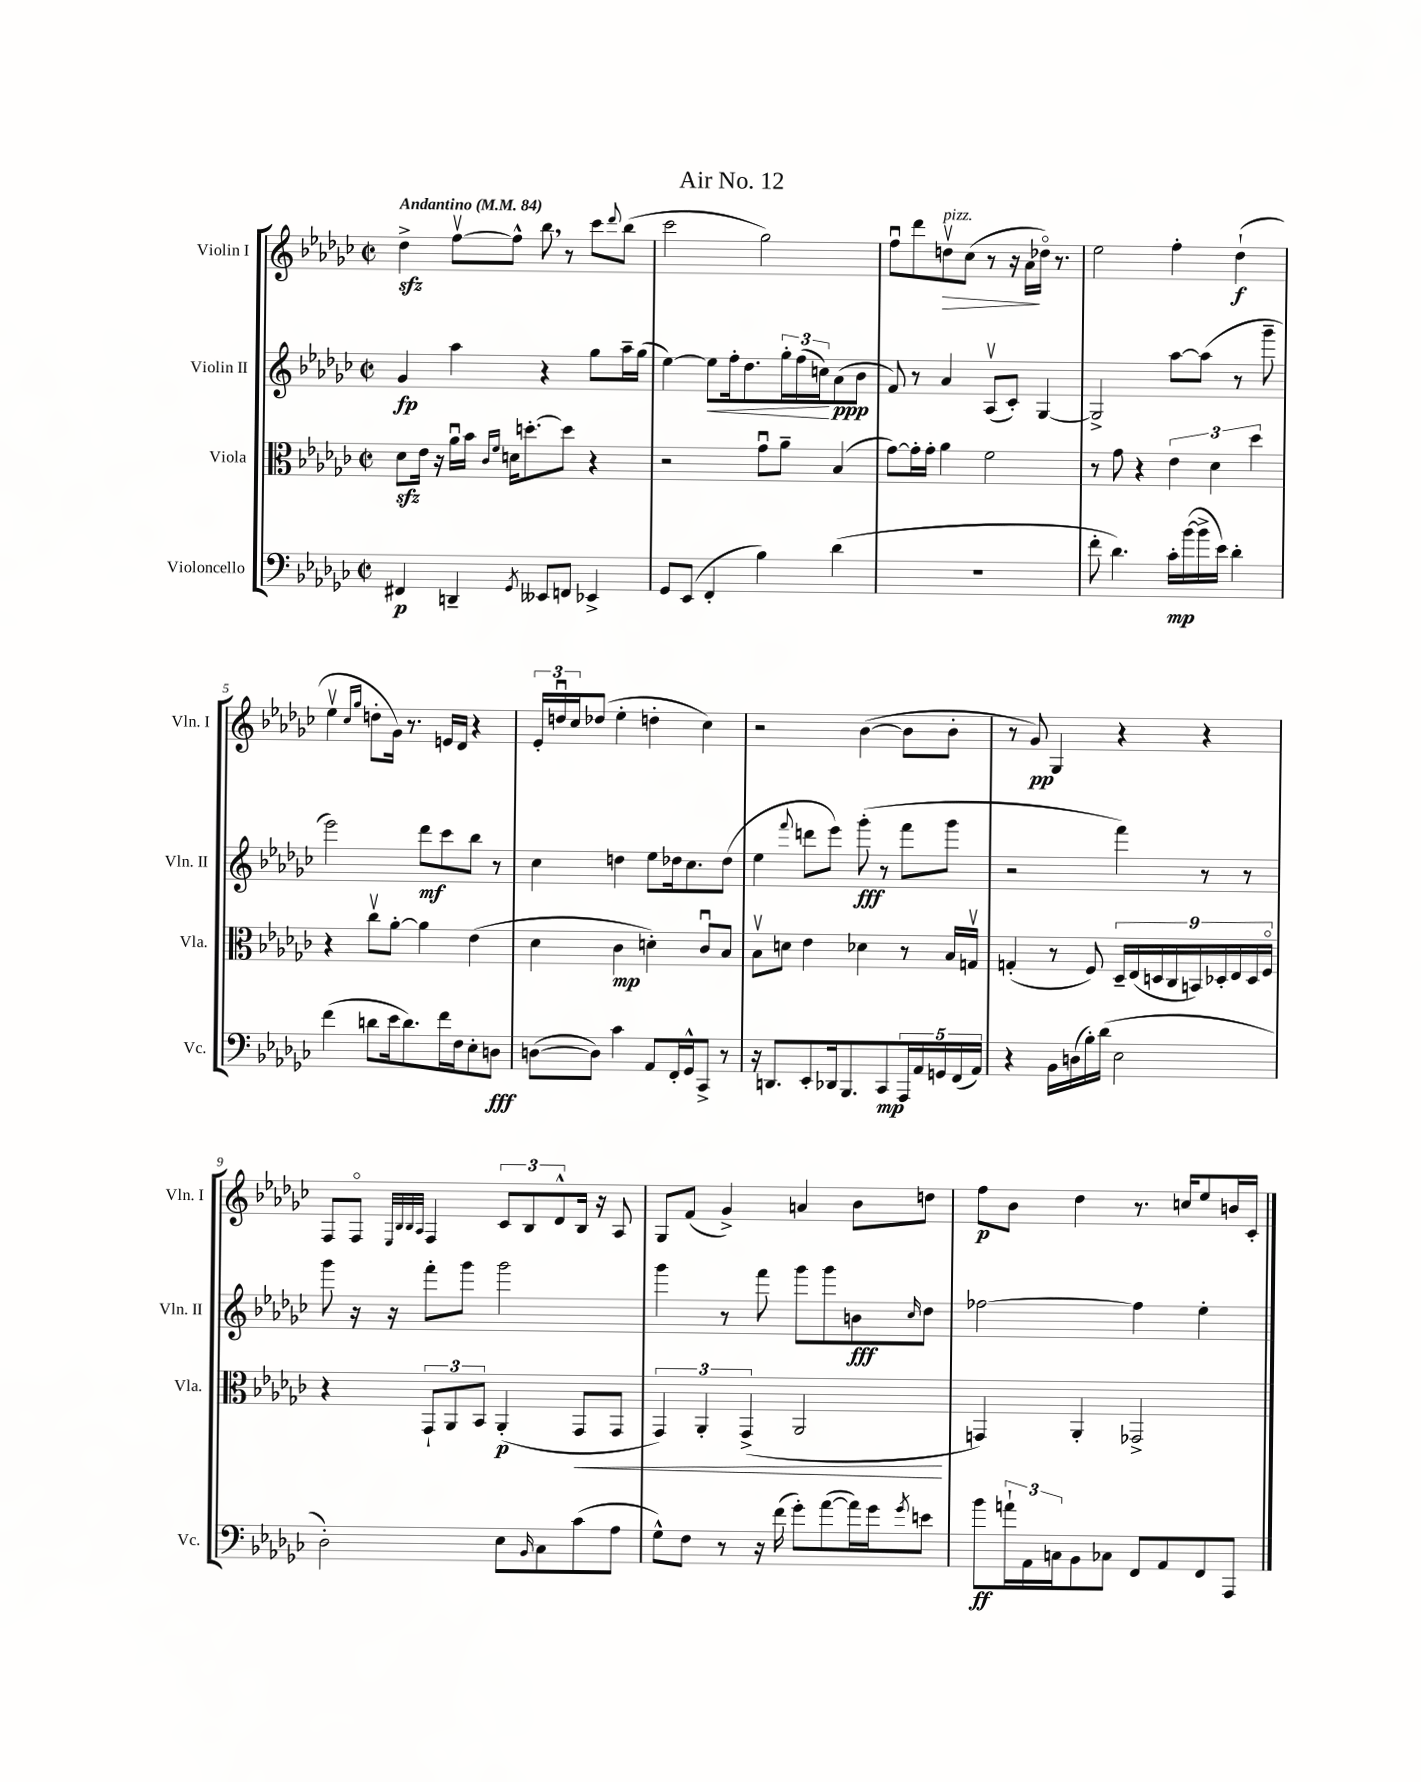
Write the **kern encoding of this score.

**kern	**kern	**kern	**kern
*staff4	*staff3	*staff2	*staff1
*clefF4	*clefC3	*clefG2	*clefG2
*k[b-e-a-d-g-c-]	*k[b-e-a-d-g-c-]	*k[b-e-a-d-g-c-]	*k[b-e-a-d-g-c-]
*M2/2	*M2/2	*M2/2	*M2/2
*met(c|)	*met(c|)	*met(c|)	*met(c|)
*MM84	*MM84	*MM84	*MM84
4FF#	8d-	4g-	4dd-^
.	16e-	.	.
.	16r	.	.
4DD~	16a-u	4aa-	[8ffv
.	16b-	.	.
.	16qqc-	.	.
.	16qqf	.	.
.	16d	.	8ff^^]
.	[8.dd'	.	.
8qGG-	.	.	.
8EE--	.	4r	8bb-
8FF	8dd]	.	8r
4EE-^	4r	8gg-	8ccc-
.	.	.	8qqddd-
.	.	16aa-~	(8bb-
.	.	(16gg-	.
=	=	=	=
8GG-	2r	[4ee-)	2ccc-
(8EE-	.	.	.
4FF'	.	8ee-]	.
.	.	16ff'	.
.	.	8.dd-	.
4B-)	8g-u	.	2gg-)
.	8a-~	24gg-'	.
.	.	(24ff	.
.	.	24cc)	.
(4d-	(4B-	(8a-	.
.	.	8b-	.
=	=	=	=
1r	[8g-)	8f)	8ffu
.	16g-']	8r	8ddd-
.	16g-'	.	.
.	4a-	4a-	8ddv
.	.	.	(8cc-
.	2f	(8A-v	8r
.	.	8c-')	16r
.	.	.	16a-
.	.	[4G-	16dd-o)
.	.	.	8.r
=	=	=	=
8f'	8r	2G-^]	2ee-
4.d-)	8g-	.	.
.	4r	.	.
16c-'	6e-	[8aa-	4ff'
([16b-	.	.	.
16b-^]	.	(8aa-]	.
.	6d-	.	.
16e-)	.	.	.
4d-'	.	8r	(4dd-`
.	6dd-	.	.
.	.	8ggg-~	.
=	=	=	=
(4f	4r	2eee-)	4ee-v
.	.	.	16qqcc-
.	.	.	16qqgg-
8d	8cc-v	.	8dd'
16e-	[8a-'	.	16g-)
8.d)	.	.	8.r
.	4a-]	8ddd-	.
16f	.	8ccc-	16e
16F	.	.	16d-
8E-'	(4e-	8bb-	4r
8D	.	8r	.
=	=	=	=
([8D	4d-	4cc-	24e-'
.	.	.	24ddu
.	.	.	24cc-
8D])	.	.	(8dd-
4c-	4c-	4dd	4ee-'
8AA-	4d')	8ee-	4dd'
16FF'	.	16dd-	.
16GG-^^	.	8.cc-	.
8CC-^	8c-u	.	4cc-)
8r	8B-	(8dd-	.
=	=	=	=
16r	8B-v	4ee-	2r
8.DD	.	.	.
.	8d	.	.
.	.	8qqfff	.
8EE-'	4e-	8ddd	.
16DD-	.	8eee-)	.
8.BBB-	.	.	.
.	4d-	(8ggg-'	([4b-
8CC-	.	8r	.
20AAA-	8r	8fff	8b-]
20AA-	.	.	.
20GG	.	.	.
.	16B-	8ggg-	8b-'
(20FF	.	.	.
.	16Gv	.	.
20AA-)	.	.	.
=	=	=	=
4r	(4G'	2r	8r
.	.	.	8g-)
16BB-	8r	.	4G-
(16D	.	.	.
16B-')	8F)	.	.
(16d-	.	.	.
2E-	18D-~	4fff)	4r
.	(18E-	.	.
.	18D	.	.
.	18C-	.	.
.	18BB)	.	.
.	.	8r	4r
.	18D-'	.	.
.	18E-	.	.
.	.	8r	.
.	18D-	.	.
.	18Fo	.	.
=	=	=	=
2D-')	4r	8ggg-	8F
.	.	16r	8Fo
.	.	16r	.
.	.	.	32qqE-
.	.	.	32qqB-
.	.	.	32qqB-
.	.	.	32qqA-
.	12GG-`	8fff'	4F
.	12AA-	.	.
.	.	8ggg-	.
.	12BB-	.	.
8E-	(4AA-'	2ggg-	12c-
.	.	.	12B-
16qqBB-	.	.	.
8C-	.	.	.
.	.	.	12d-^^
(8c-	8GG-	.	16B-
.	.	.	16r
8A-	8GG-	.	8A-
=	=	=	=
8G-^^)	6GG-)	4ggg-	8G-
8F	.	.	(8f
.	6AA-'	.	.
8r	.	8r	4g-^)
.	(6GG-^	.	.
16r	.	8fff	.
(16f	.	.	.
8g-')	2AA-	8ggg-	4a
([8a-	.	8ggg-	.
16a-])	.	8b	8b-
16g-	.	.	.
8qg-	.	16qqcc-	.
8e	.	8dd-	8dd
=	=	=	=
8b-	4GG)	[2ff-	8ff
24a`	.	.	8b-
24AA-	.	.	.
24C	.	.	.
8BB-	4AA-'	.	4dd-
8C-	.	.	.
8FF	2GG-^	4ff-]	8.r
8AA-	.	.	.
.	.	.	16cc
8FF	.	4ee-'	8ee-
8AAA-	.	.	16b
.	.	.	16c-'
==	==	==	==
*-	*-	*-	*-
